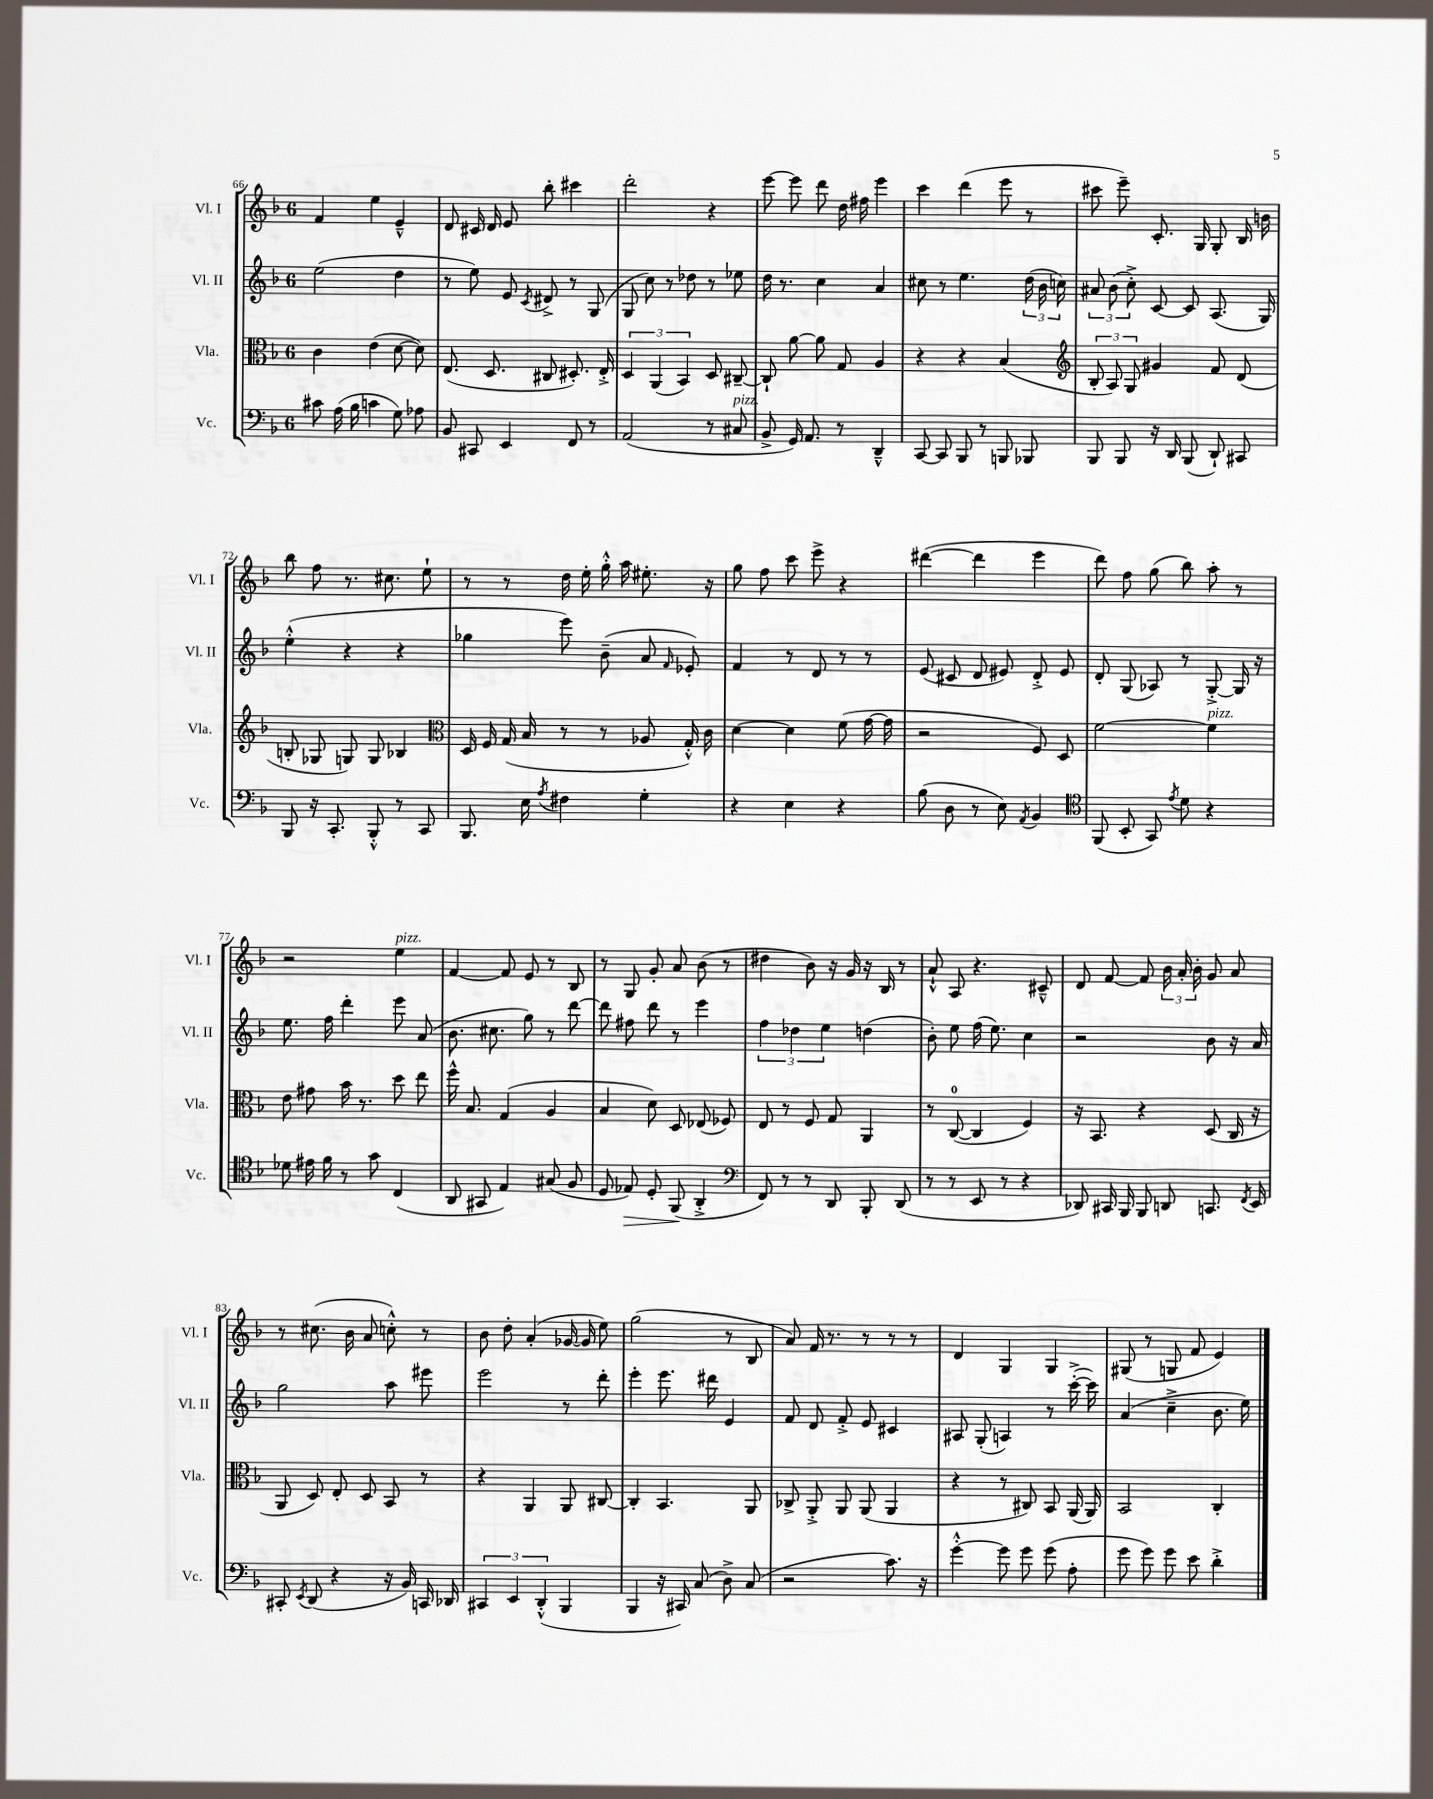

**kern	**dynam	**kern	**kern	**kern
*part4	*part4	*part3	*part2	*part1
*staff4	*staff4	*staff3	*staff2	*staff1
*I"Vc.	*	*I"Vla.	*I"Vl. II	*I"Vl. I
*I'Vc.	*	*I'Vla.	*I'Vl. II	*I'Vl. I
*clefF4	*	*clefC3	*clefG2	*clefG2
*k[b-]	*	*k[b-]	*k[b-]	*k[b-]
*M6/8	*	*M6/8	*M6/8	*M6/8
=66	=66	=66	=66	=66
8c#X\	.	4c\	(2ee\	4f/
(16A\	.	.	.	.
16B-\	.	.	.	.
4cn\	.	(4e\	.	4ee\
8G\)	.	[8d\	4dd\	4e~^^/
8A-X\	.	8d\])	.	.
=67	=67	=67	=67	=67
8BB-/	.	(8.E/	8r	8d/
8CC#X/	.	.	8ee\)	16c#X/
.	.	8.D/	.	16d/
4EE/	.	.	8e/	8e/
.	.	.	8qc/	.
.	.	8C#X/	8d#X^/	8bb-'\
8FF/	.	8.D#X'/)	8r	4ccc#X\
8r	.	.	(8G/	.
.	.	16E'^/	.	.
=68	=68	=68	=68	=68
(2AA/	.	6D/	8G/	2ddd'\
.	.	.	8cc\)	.
.	.	(6AA/	.	.
.	.	.	8r	.
.	.	6BB-/)	.	.
.	.	.	8dd-X\	.
8r	.	8D/	8r	4r
!LO:TX:a:i:t=pizz.	!	!	!	!
8C#X/	.	[8C#X~/	8ee-X\	.
=69	=69	=69	=69	=69
8BB-^/	.	8C#`/]	16dd\	[8eee\
.	.	.	8.r	.
16GG/)	.	[8a\	.	8eee\]
8.AA/	.	.	.	.
.	.	8a\]	4cc\	8ddd\
8r	.	8G/	.	16dd\
.	.	.	.	16ff#X\
4DD~^^/	.	4A/	4a/	4eee\
=70	=70	=70	=70	=70
[8CC/	.	4r	8cc#X\	4ccc\
8CC/]	.	.	8r	.
8BBB-/	.	4r	4.ee\	(4ddd\
8r	.	.	.	.
8BBBn/	.	(4B-/	.	8eee\
8BBB-X/	.	.	(24dd\	8r
.	.	.	24b-\	.
.	.	.	24ccn\)	.
=71	=71	=71	=71	=71
*	*	*clefG2	*	*
8BBB-/	.	12B-'/	12a#X/	8ccc#X\
.	.	12A/)	(12b-\	.
8BBB-/	.	.	.	8eee~\)
.	.	12G/	12cc'^\)	.
16r	.	4g#X/	[8c/	8.c'/
16DD/	.	.	.	.
(8BBB-/	.	.	8c/]	.
.	.	.	.	16G/
8DD`/)	.	8f/	(8.A/	8G'/
8CC#X/	.	(8d/	.	16B-/
.	.	.	16G/)	16bn\
!!LO:LB:g=z
=72	=72	=72	=72	=72
8BBB-/	.	8Bn'/	(4ee'^^\	8bb-\
16r	.	8G-X/	.	8ff\
8.CC'/	.	.	.	.
.	.	8Gn/)	4r	8.r
8BBB-'^^/	.	8G/	.	.
.	.	.	.	8.cc#X\
8r	.	4B-X/	4r	.
8CC/	.	.	.	8ee`\
=73	=73	=73	=73	=73
*	*	*clefC3	*	*
8.BBB-/	.	16D/	4gg-X\	8r
.	.	16F/	.	.
.	.	(16G/	.	8r
16E\	.	16B-/	.	.
8qA/	.	.	.	.
4F#X\	.	8r	8eee\)	16dd\
.	.	.	.	16ee'\
.	.	8r	(8b-~\	16gg'^^\
.	.	.	.	16aa\
4G'\	.	8A-X/	8a/	8.ee#X'\
.	.	.	16qqf/	.
.	.	16G'^^/)	8e-X'/)	.
.	.	16c\	.	16r
=74	=74	=74	=74	=74
4r	.	[4d\	4f/	8gg\
.	.	.	.	8ff\
4E\	.	4d\]	8r	8ccc\
.	.	.	8d/	8eee^\
4r	.	(8f\	8r	4r
.	.	[16g\	8r	.
.	.	16g\]	.	.
=75	=75	=75	=75	=75
(8B-\	.	2r	(8e/	([4ddd#X\
8D\	.	.	8c#X/	.
8r	.	.	8d/	4ddd#\]
8E\)	.	.	8e#X/)	.
8qAA/	.	.	.	.
4BB-/	.	8F/)	8d'^/	4eee\
.	.	8D/	8e#/	.
=76	=76	=76	=76	=76
*clefC4	*	*	*	*
(8FF/	.	[2f\	8d'/	8ddd\)
8BB-'/	.	.	(8G/	8ff\
8GG/)	.	.	8A-X/)	(8gg\
8qe/	.	.	.	.
8d\	.	.	8r	8bb-\)
!	!	!LO:TX:a:i:t=pizz.	!	!
4r	.	4f\]	[8G'^/	8aa'\
.	.	.	16G/]	8r
.	.	.	16r	.
!!LO:LB:g=z
=77	=77	=77	=77	=77
8d-X\	.	8e\	8.ee\	2r
16e#X\	.	8g#X\	.	.
16f\	.	.	16ff\	.
8r	.	16b-\	4ddd'\	.
.	.	8.r	.	.
8g\	.	.	.	.
!	!	!	!	!LO:TX:a:i:t=pizz.
(4C/	.	8dd\	8eee\	4ee\
.	.	8ee\	(8a/	.
=78	=78	=78	=78	=78
8AA/	.	16ff^^\	8.b-\	[4f/
.	.	8.B-/	.	.
8GG#X/	.	.	.	.
.	.	.	8.cc#X\	.
4E/)	.	(4G/	.	8f/]
.	.	.	8gg\)	8e/
(8G#X/	.	4A/	8r	8r
8F/	.	.	[8ddd\	8B-/
=79	=79	=79	=79	=79
8D/	.	4B-/	8ddd\]	8r
!	!LO:HP:b	!	!	!
8E-X/)	>	.	8ff#X\	8G/
8D'/	.	8d\)	8ddd\	8g'/
(8FF/	.	8D/	8r	8a/
4AA'^/	]	(8E-X/	4eee\	(8b-\
.	.	8F-X/)	.	8r
=80	=80	=80	=80	=80
*clefF4	*	*	*	*
8FF/)	.	8E/	6ff\	4dd#X\
8r	.	8r	.	.
.	.	.	6dd-X\	.
8r	.	8F/	.	8b-\)
.	.	.	6ee\	.
8DD/	.	8G/	.	16r
.	.	.	.	16g/
8BBB-'/	.	4AA/	(4ddn\	16r
.	.	.	.	16B-/
(8DD/	.	.	.	8r
=81	=81	=81	=81	=81
8r	.	8r	8b-'\)	8a`^^/
8r	.	([8C/	8ee\	8A/
8EE/	.	4C/]	(16ff\	4.r
.	.	.	8.ee\)	.
8r	.	.	.	.
4r	.	4F/)	4cc\	.
.	.	.	.	8c#X~^^/
=82	=82	=82	=82	=82
8DD-X/)	.	16r	2r	8d/
.	.	8.BB-/	.	.
16CC#X/	.	.	.	[8f/
16BBB-/	.	.	.	.
8BBB-/	.	4r	.	8f/]
8DDn/	.	.	.	24b-\
.	.	.	.	24a'/
.	.	.	.	24b-'\
8.CCn/	.	(8D/	8b-\	8g/
.	.	16C/	16r	8a/
8qFF/	.	.	.	.
16EE/	.	16r	16a/	.
!!LO:LB:g=z
=83	=83	=83	=83	=83
8CC#X'/	.	8AA/	2gg\	8r
8qEE/	.	.	.	.
(8DD/	.	8D/)	.	(8.cc#X\
4r	.	8E'/	.	.
.	.	.	.	16b-\
.	.	8D/	.	8a/
16r	.	8BB-/	8aa\	8ccn'^^\)
16BB-/)	.	.	.	.
16CCn/	.	8r	8eee#X\	8r
16DD-X/	.	.	.	.
=84	=84	=84	=84	=84
6CC#X/	.	4r	2eee\	8b-\
.	.	.	.	8dd'\
6EE/	.	.	.	.
.	.	4AA/	.	(4a'/
(6DD'^^/	.	.	.	.
4BBB-/	.	8AA/	8r	[16g-X/
.	.	.	.	16g-/]
.	.	[8C#X/	8ddd'\	8ee\)
=85	=85	=85	=85	=85
4BBB-/	.	4C#'/]	4eee'\	(2gg\
16r	.	4.BB-/	8.eee\	.
16CC#X/)	.	.	.	.
(8C/	.	.	.	.
.	.	.	16ddd#X\	.
8D^\)	.	.	4e/	8r
(8C/	.	8AA/	.	8B-/
=86	=86	=86	=86	=86
2r	.	8C-X^/	8f/	8a/)
.	.	8AA'^/	8d/	16f/
.	.	.	.	8.r
.	.	8AA/	8f'^/	.
.	.	(8AA/	8e/	8r
8.c\)	.	4AA/	4c#X/	8r
.	.	.	.	8r
16r	.	.	.	.
=87	=87	=87	=87	=87
[4g'^^\	.	4r	8A#X/	4d/
.	.	.	(8G'/	.
8g\]	.	8r	4An/)	4G/
8g\	.	8C#X/)	.	.
(8g\	.	8BB-/	8r	4G/
8A'\	.	(16AA/	([16ccc'^\	.
.	.	16AA/)	16ccc\])	.
=88	=88	=88	=88	=88
8g\	.	2BB-/	(4a/	(8G#X/
8g\)	.	.	.	8r
8g\	.	.	4cc~^\	8Gn/
8e\	.	.	.	8f/
4d'^\	.	4C'/	8.b-\	4e/)
.	.	.	16ee\)	.
==	==	==	==	==
*-	*-	*-	*-	*-
